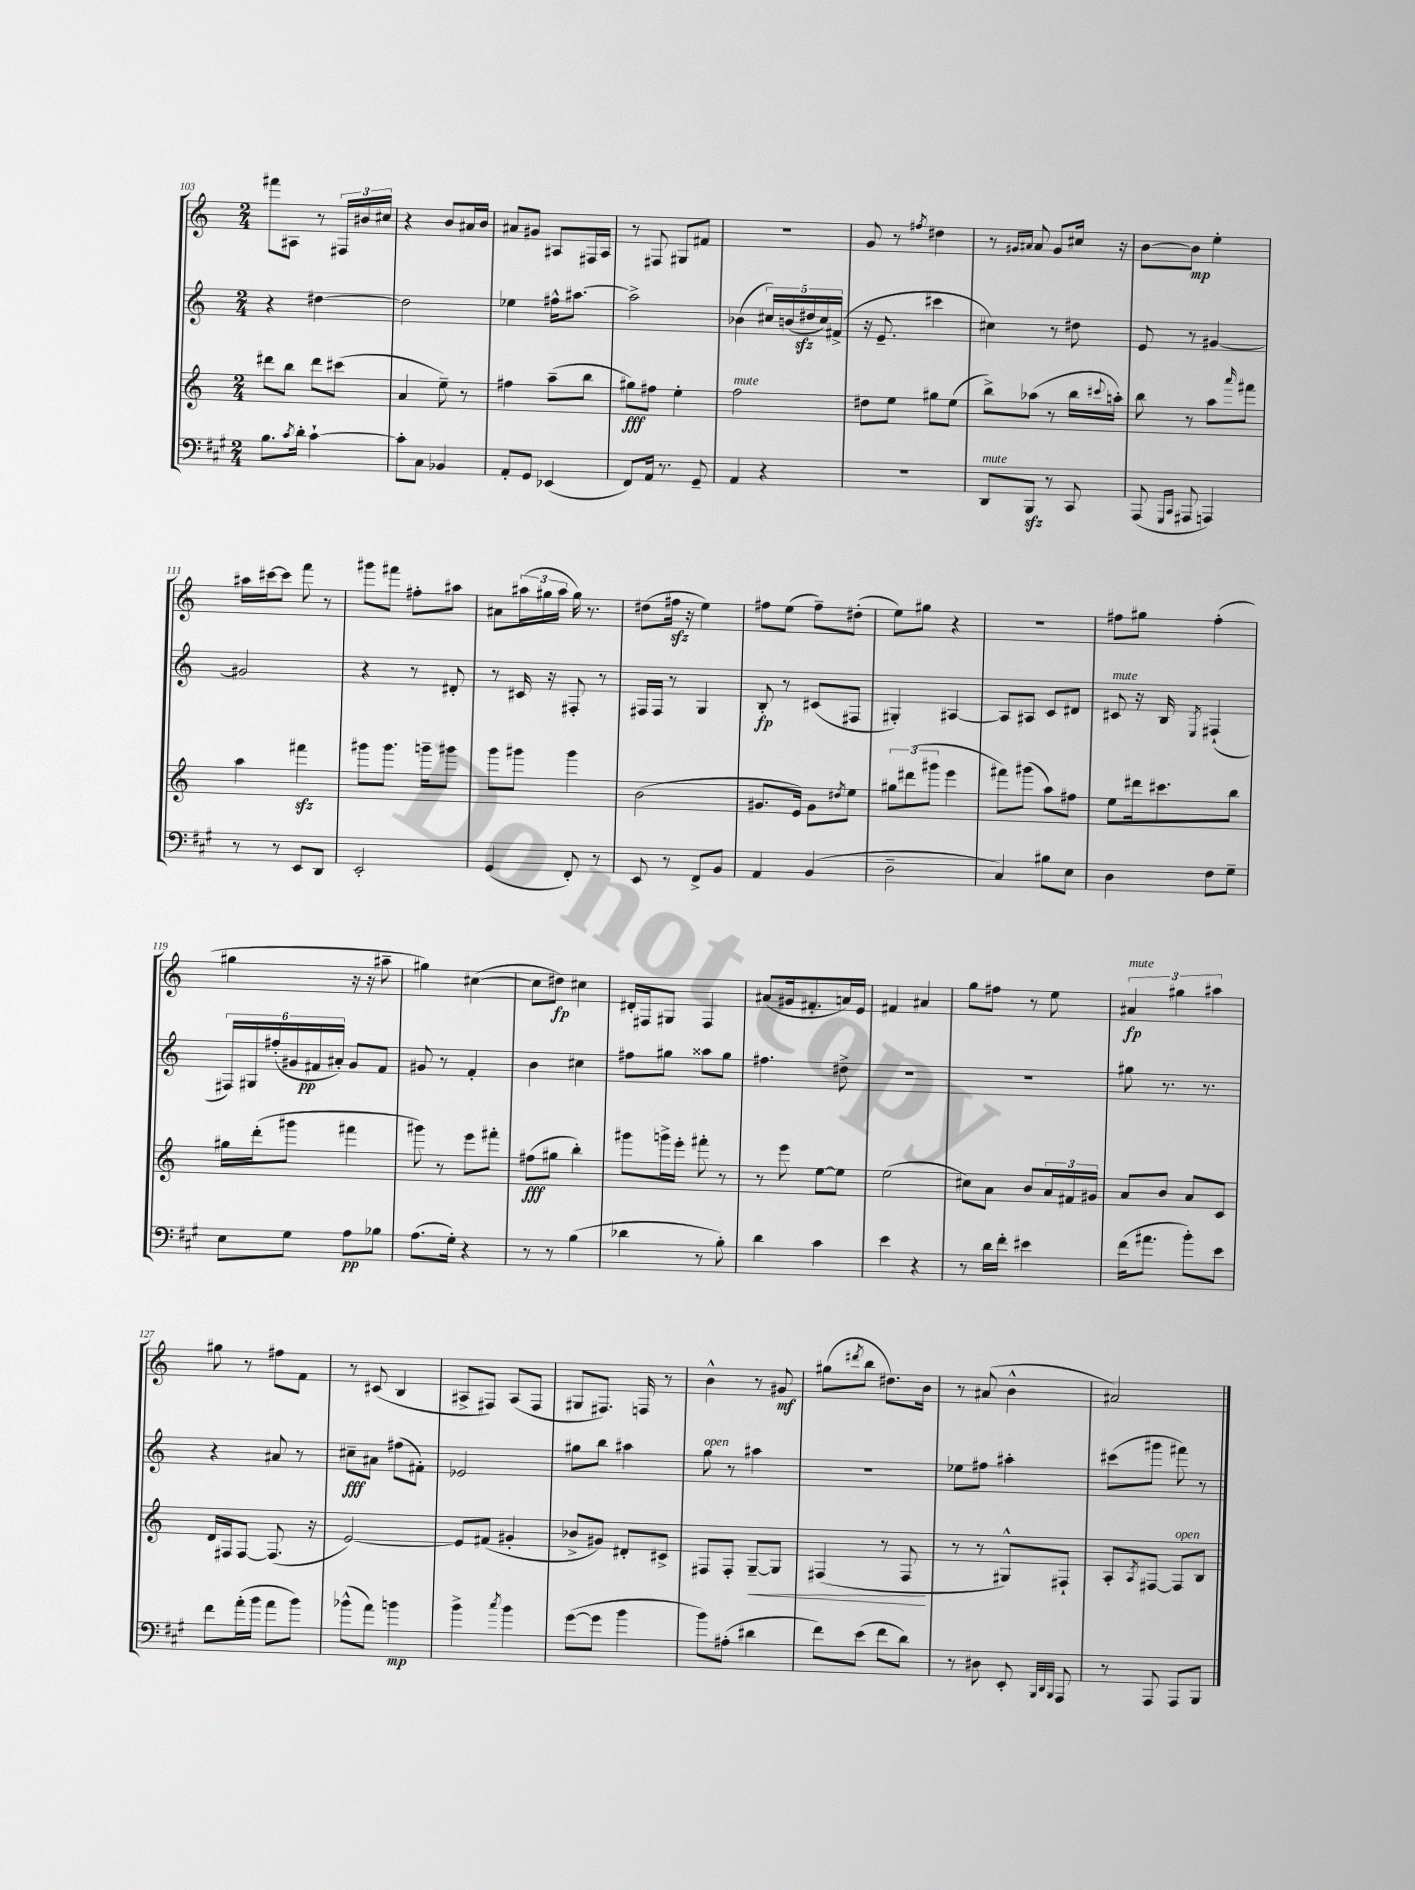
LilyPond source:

<<
\new StaffGroup <<
\new Staff = "s0" {
    \clef treble \key c \major \numericTimeSignature \time 2/4
    fis'''8 ais8 r8 \tuplet 3/2 { fis16 bis'16 cis''16 } |
    r4 b'8 ais'16 b'16 |
    ais'8 gis'8 ais8 fis16 ais16 |
    r8 fis8 gis8 fis'8 |
    R2 |
    g'8 r8 \acciaccatura { fis''8 } dis''4 |
    r8 \grace { gis'16 ais'16 } ais'8 gis'8 cis''16 r16 |
    b'8~ b'8\mp e''4-. |
    ais''16 cis'''16~ cis'''8 f'''8 r8 |
    gis'''8 fis'''8 fis''8-. ais''8 |
    ais'8 \tuplet 3/2 { ais''16( gis''16 ais''16 } gis''16) r8. |
    dis''8( fis''16\sfz r16 e''4) |
    fis''8 e''8( fis''8--) dis''8-.( |
    e''8) gis''8 r4 |
    R2 |
    fis''8 gis''8 fis''4-.( |
    gis''4 r16 r16 ais''8-- |
    gis''4) cis''4~( |
    cis''8 dis''8\fp) cis''4 |
    dis'16-. fis16 gis8 fis4 |
    ais'8( gis'16 fis'8.-. a'16) e'16 |
    fis'4 ais'4 |
    g''8 fis''8 r8 e''8 |
    \tuplet 3/2 { ais'4\fp^\markup { \italic "mute" } gis''4 ais''4 } |
    gis''8 r8 fis''8 f'8 |
    r8 cis'8( b4 |
    ais8-> fis8) ais8( fis8 |
    gis8 fis8.) f16 r8 |
    b'4-^ r8 gis'8\mf |
    gis''8( \acciaccatura { dis'''8 } b''8 dis''8.) b'16 |
    r8 ais'8( b'4-^ |
    ais'2) \bar "|." |
}
\new Staff = "s1" {
    \clef treble \key c \major \numericTimeSignature \time 2/4
    r4 dis''4~ |
    dis''2 |
    ees''4 fis''16-^ ais''8.~ |
    ais''2-> |
    bes'4( \tuplet 5/4 { cis''16) b'16( dis''16\sfz cis''16) fis'16->( } |
    r16 e'8.-- cis'''4 |
    cis''4) r8 dis''8 |
    e'8 r8 gis'4~ |
    gis'2 |
    r4 r8 dis'8-. |
    r8 cis'16 r16 fis8-. r8 |
    fis16 fis16 r8 g4 |
    b8-.\fp r8 cis'8( fis8 |
    gis4-.) ais4~ |
    ais8 ais8 c'8 dis'8 |
    cis'8^\markup { \italic "mute" } r16 b16 \acciaccatura { e8 } fis4-!( |
    \tuplet 6/4 { fis16) gis16 fis''16-.( gis'16 fis'16\pp ais'16-.) } gis'8 fis'8 |
    gis'8 r8 f'4-. |
    b'4 cis''4 |
    fis''8 gis''8 aisis''8 gis''8 |
    fis''4. dis''8-> |
    R2 |
    R2 |
    gis''8 r8. r8. |
    r4 ais'8 r8 |
    cis''8--\fff ais'8 fis''8( fis'8-.) |
    ees'2 |
    gis''8 b''8 ais''4 |
    g''8^\markup { \italic "open" } r8 ais''4 |
    R2 |
    ees''8 fis''8 ais''4-. |
    cis'''8( gis'''8 fis'''8) r8 \bar "|." |
}
\new Staff = "s2" {
    \clef treble \key c \major \numericTimeSignature \time 2/4
    dis'''8 b''8 dis'''8 cis'''8( |
    a'4 e''8--) r8 |
    fis''4 a''8--( b''8 |
    gis''8\fff) fis''8 e''4-. |
    f''2^\markup { \italic "mute" } |
    dis''8 e''8 gis''8 e''8( |
    b''8->) aes''8( r8 b''16 \appoggiatura { cis'''8 } a''16-.) |
    b''8 r8 a''8 \grace { a'''16 } fis'''8 |
    a''4 fis'''4\sfz |
    gis'''8 gis'''8. g'''16-- gis'''8 |
    g'''8 gis'''8 gis'''4 |
    b'2( |
    gis'8. e'16) gis'8 \acciaccatura { dis''8 } e''8 |
    \tuplet 3/2 { gis''8 dis'''8( gis'''8 } e'''4 |
    fis'''8) gis'''8( a''8) fis''8 |
    e''8 dis'''16 cis'''8. b''8 |
    gis''16 d'''16-.( gis'''8 fis'''4 |
    gis'''8) r8 e'''8 fis'''8-. |
    fis''8\fff( gis''8 b''4-.) |
    gis'''8 g'''16-> e'''16-. fis'''8-. r8 |
    r8 e'''8 e''8~ e''8 |
    e''2( |
    cis''8) a'8 b'8 \tuplet 3/2 { a'16 fis'16 gis'16 } |
    a'8 b'8 a'8 c'8 |
    d'16 fis16 fis8~ fis8.( r16 |
    e'2~) |
    e'8 fis'8( gis'4-. |
    bes'8-> gis'8) dis'8-. cis'8-> |
    fis8 fis8-. g8~--\< g8 |
    fis4( r8 fis8\! |
    r8 r8 gis8-^) fis8-! |
    a8-. \acciaccatura { a8 } fis8~ fis8^\markup { \italic "open" } b8 \bar "|." |
}
\new Staff = "s3" {
    \clef bass \key a \major \numericTimeSignature \time 2/4
    b8. \acciaccatura { cis'8 } d'16-. cis'4~-! |
    cis'8-. cis8 bes,4 |
    a,8-. gis,8 ees,4( |
    fis,8) a,16 r8. gis,8-- |
    a,4 r4 |
    R2 |
    d,8^\markup { \italic "mute" } b,,8\sfz r8 cis,8 |
    a,,8( \grace { gis,,16 cis,16 } ais,,8 a,,4) |
    r8 r8 e,8 d,8 |
    e,2-. |
    gis,4( fis,8-.) r8 |
    e,8 r8 fis,8-> b,8 |
    a,4 b,4( |
    d2-- |
    cis4) bis8 e8 |
    d4 fis8 gis8-- |
    e8 gis8 a8\pp bes8 |
    a8.( gis16-.) r4 |
    r8 r8 b4( |
    des'4 r8 b8-.) |
    d'4 cis'4 |
    e'4 r4 |
    r8 d'16 fis'16-. eis'4 |
    fis'16( ais'8. b'8-.) e'8 |
    fis'8 a'16-.( b'16 a'8 b'8) |
    bes'8-^( a'8) b'4\mp |
    b'4-> \acciaccatura { cis''8 } b'4 |
    gis'8~( gis'8 b'4 |
    b'8) ais8-.( dis'4 |
    fis'8) e'8( fis'8 d'8) |
    r8 dis8 e,8-. \grace { b,,32 d,32 b,,32 } a,,8 |
    r8 a,,8 a,,8 b,,8 \bar "|." |
}
>>
>>
\layout { \context { \Score currentBarNumber = #103 } }
